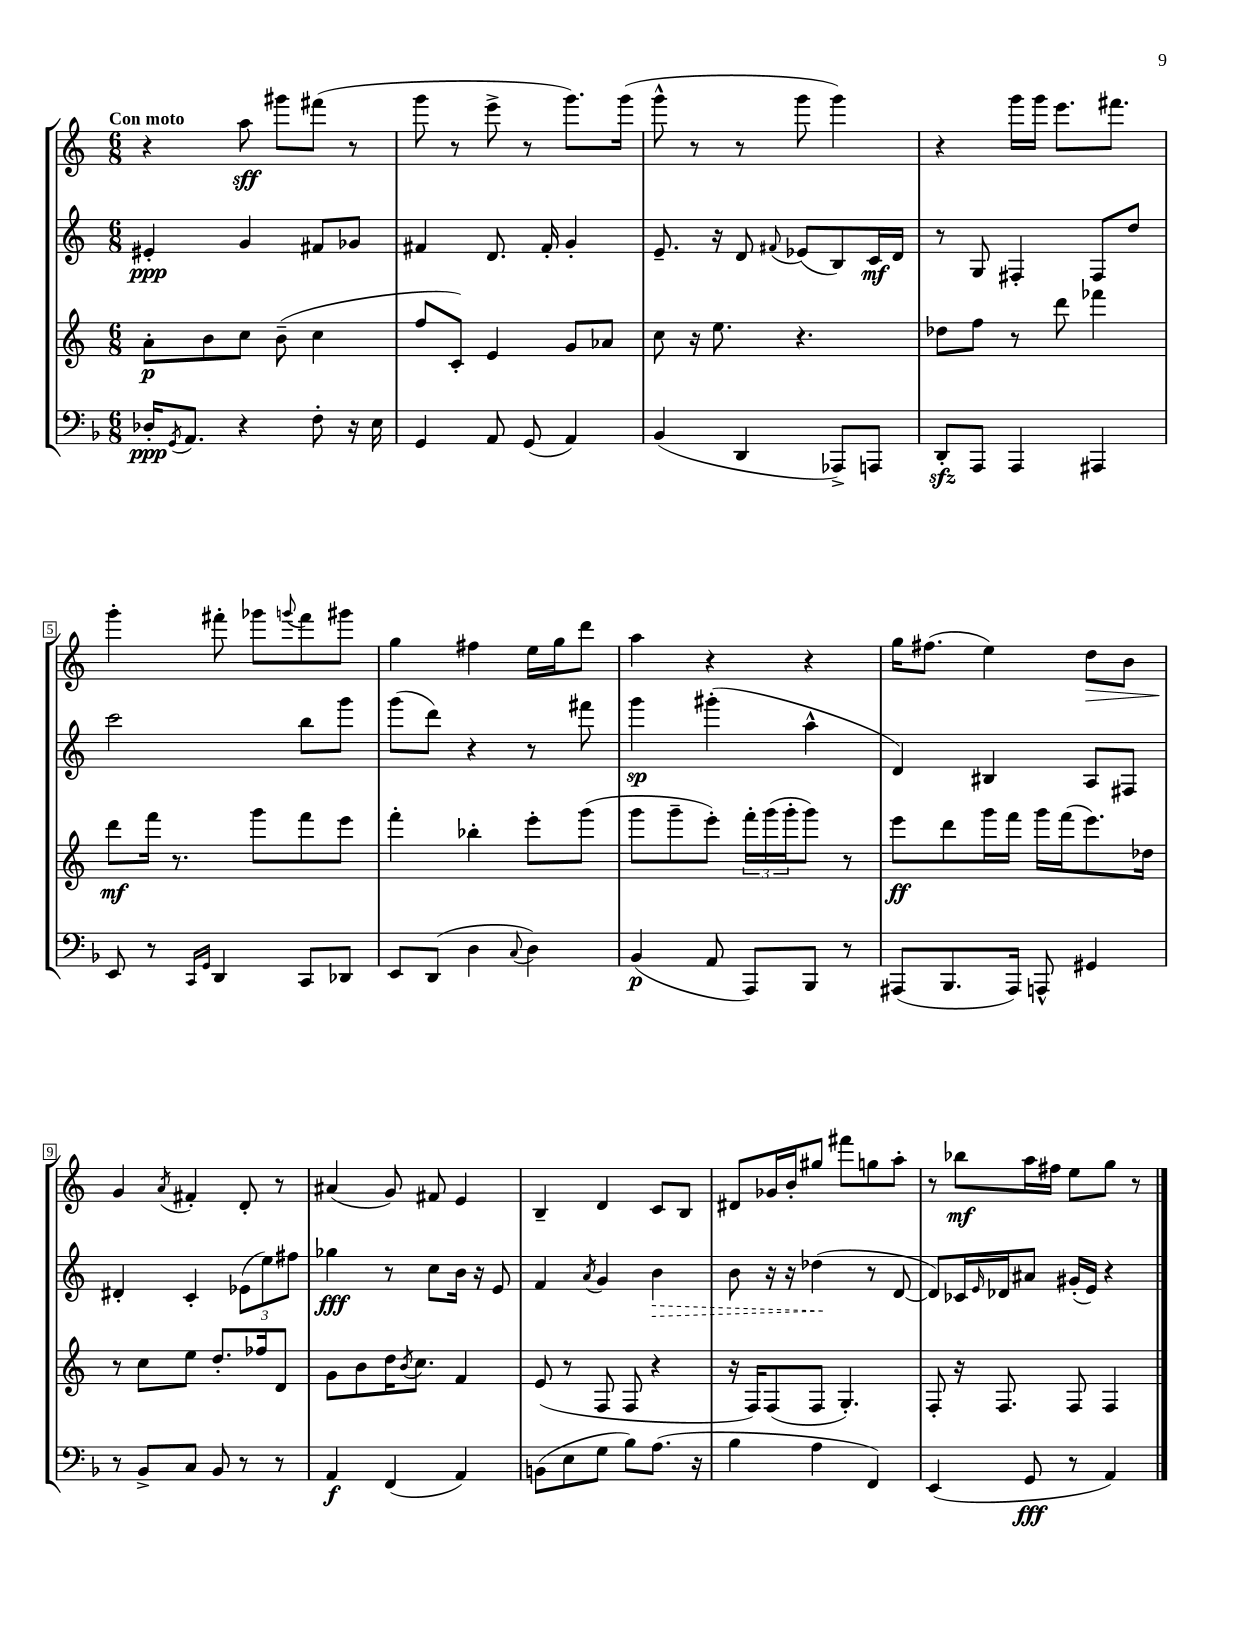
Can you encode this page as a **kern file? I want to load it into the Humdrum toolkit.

**kern	**dynam	**kern	**dynam	**kern	**dynam	**kern	**dynam
*part4	*part4	*part3	*part3	*part2	*part2	*part1	*part1
*staff4	*staff4	*staff3	*staff3	*staff2	*staff2	*staff1	*staff1
*clefF4	*	*clefG2	*	*clefG2	*	*clefG2	*
*k[b-]	*	*k[]	*	*k[]	*	*k[]	*
*M6/8	*	*M6/8	*	*M6/8	*	*M6/8	*
=1	=1	=1	=1	=1	=1	=1	=1
!	!	!	!	!	!	!LO:TX:a:B:t=Con moto	!
16D-X'/KL	ppp	8a'\L	p	4e#X'/	ppp	4r	.
8qGG/	.	.	.	.	.	.	.
8.AA/J	.	.	.	.	.	.	.
.	.	8b\	.	.	.	.	.
4r	.	8cc\J	.	4g/	.	8aa\	sff
.	.	(8b~\	.	.	.	8ggg#X\L	.
8F'\	.	4cc\	.	8f#X/L	.	(8fff#X\J	.
16r	.	.	.	8g-X/J	.	8r	.
16E\	.	.	.	.	.	.	.
=2	=2	=2	=2	=2	=2	=2	=2
4GG/	.	8ff/L	.	4f#X/	.	8ggg\	.
.	.	8c'/J)	.	.	.	8r	.
8AA/	.	4e/	.	8.d/	.	8eee^\	.
(8GG/	.	.	.	.	.	8r	.
.	.	.	.	16f#'/	.	.	.
4AA/)	.	8g/L	.	4g'/	.	8.ggg\L)	.
.	.	8a-X/J	.	.	.	.	.
.	.	.	.	.	.	(16ggg\Jk	.
=3	=3	=3	=3	=3	=3	=3	=3
(4BB-/	.	8cc\	.	8.e~/	.	8ggg^^\	.
.	.	16r	.	.	.	8r	.
.	.	8.ee\	.	16r	.	.	.
4DD/	.	.	.	8d/	.	8r	.
.	.	.	.	8qqf#X/	.	.	.
.	.	4.r	.	(8e-X/L	.	8ggg\	.
8AAA-X^/L)	.	.	.	8B/)	.	4ggg\)	.
8AAAn/J	.	.	.	16c/L	mf	.	.
.	.	.	.	16d/JJ	.	.	.
=4	=4	=4	=4	=4	=4	=4	=4
8DDzz'/L	.	8dd-X\L	.	8r	.	4r	.
8AAA/J	.	8ff\J	.	8G/	.	.	.
4AAA/	.	8r	.	4F#X'/	.	16ggg\LL	.
.	.	.	.	.	.	16ggg\JJ	.
.	.	8ddd\	.	.	.	8.eee\L	.
4AAA#X/	.	4fff-X\	.	8F#/L	.	.	.
.	.	.	.	.	.	8.fff#X\J	.
.	.	.	.	8dd/J	.	.	.
!!LO:LB:g=z
=5	=5	=5	=5	=5	=5	=5	=5
8EE/	.	8ddd\L	mf	2ccc\	.	4ggg'\	.
8r	.	16fff\Jk	.	.	.	.	.
.	.	8.r	.	.	.	.	.
16qqCC/LL	.	.	.	.	.	.	.
16qqGG/JJ	.	.	.	.	.	.	.
4DD/	.	.	.	.	.	8fff#X'\	.
.	.	8ggg\L	.	.	.	8ggg-X\L	.
.	.	.	.	.	.	8qqgggn/	.
8CC/L	.	8fff\	.	8bb\L	.	8fff#\	.
8DD-X/J	.	8eee\J	.	8ggg\J	.	8ggg#X\J	.
=6	=6	=6	=6	=6	=6	=6	=6
8EE/L	.	4fff'\	.	(8ggg\L	.	4gg\	.
(8DD/J	.	.	.	8ddd\J)	.	.	.
4D\	.	4bb-X'\	.	4r	.	4ff#X\	.
8qqC/	.	.	.	.	.	.	.
4D\)	.	8eee'\L	.	8r	.	16ee\LL	.
.	.	.	.	.	.	16gg\J	.
.	.	(8ggg\J	.	8fff#X\	.	8ddd\J	.
=7	=7	=7	=7	=7	=7	=7	=7
(4BB-/	p	8ggg\L	.	4ggg\	sp	4aa\	.
.	.	8ggg~\	.	.	.	.	.
8AA/	.	8eee'\J)	.	(4ggg#X'\	.	4r	.
8AAA/L)	.	24fff'\LL	.	.	.	.	.
.	.	(24ggg\	.	.	.	.	.
.	.	24ggg'\J	.	.	.	.	.
8BBB-/J	.	8ggg\J)	.	4aa^^\	.	4r	.
8r	.	8r	.	.	.	.	.
=8	=8	=8	=8	=8	=8	=8	=8
(8AAA#X/L	.	8eee\L	ff	4d/)	.	16gg\KL	.
.	.	.	.	.	.	(8.ff#X\J	.
8.BBB-/	.	8ddd\	.	.	.	.	.
.	.	16ggg\L	.	4B#X/	.	4ee\)	.
16AAA#/Jk)	.	16fff\JJ	.	.	.	.	.
8AAAn^^/	.	16ggg\LL	.	.	.	.	.
.	.	(16fff\J	.	.	.	.	.
!	!	!	!	!	!	!	!LO:HP:b
4GG#X/	.	8.eee\)	.	8A/L	.	8dd\L	>
.	.	.	.	8F#X/J	.	8b\J	.
.	.	16dd-X\Jk	.	.	.	.	.
!!LO:LB:g=z
=9	=9	=9	=9	=9	=9	=9	=9
8r	.	8r	.	4d#X'/	.	4g/	.
8BB-^/L	.	8cc\L	.	.	.	.	.
.	.	.	.	.	.	8qa/	.
8C/J	.	8ee\J	.	4c'/	.	4f#X'/	]
8BB-/	.	8.dd'/L	.	.	.	.	.
8r	.	.	.	(12e-X\L	.	8d'/	.
.	.	16ff-X/k	.	.	.	.	.
.	.	.	.	12ee\)	.	.	.
8r	.	8d/J	.	.	.	8r	.
.	.	.	.	12ff#X\J	.	.	.
=10	=10	=10	=10	=10	=10	=10	=10
4AA/	f	8g\L	.	4gg-X\	fff	(4a#X/	.
.	.	8b\	.	.	.	.	.
(4FF/	.	16dd\K	.	8r	.	8g/)	.
.	.	8qb/	.	.	.	.	.
.	.	8.cc\J	.	.	.	.	.
.	.	.	.	8cc\L	.	8f#X/	.
4AA/)	.	4f/	.	16b\Jk	.	4e/	.
.	.	.	.	16r	.	.	.
.	.	.	.	8e/	.	.	.
=11	=11	=11	=11	=11	=11	=11	=11
(8BBn\L	.	(8e/	.	4f/	.	4B~/	.
8E\	.	8r	.	.	.	.	.
.	.	.	.	8qa/	.	.	.
8G\J	.	8F/	.	4g/	.	4d/	.
8B-\L)	.	8F/	.	.	.	.	.
!	!	!	!	!	!LO:HP:b	!	!
(8.A\J	.	4r	.	4b\	>	8c/L	.
.	.	.	.	.	.	8B/J	.
16r	.	.	.	.	.	.	.
=12	=12	=12	=12	=12	=12	=12	=12
4B-\	.	16r	.	8b\	.	8d#X/L	.
.	.	16F/KL)	.	.	.	.	.
.	.	(8F/	.	16r	.	16g-X/L	.
.	.	.	.	16r	.	16b'/J	.
4A\	.	8F/J	.	(4dd-X\	.	8gg#X/J	.
.	.	4.G'/)	.	.	.	8fff#X\L	.
4FF/)	.	.	.	8r	]	8ggn\	.
.	.	.	.	[8d/	.	8aa'\J	.
=13	=13	=13	=13	=13	=13	=13	=13
(4EE/	.	8F'/	.	8d/L])	.	8r	.
.	.	16r	.	16c-X/L	.	8bb-X\L	mf
.	.	.	.	16qqe/	.	.	.
.	.	8.F/	.	16d-X/J	.	.	.
8GG/	fff	.	.	8a#X/J	.	16aa\L	.
.	.	.	.	.	.	16ff#X\JJ	.
8r	.	8F/	.	(16g#X'/LL	.	8ee\L	.
.	.	.	.	16e/JJ)	.	.	.
4AA/)	.	4F/	.	4r	.	8gg\J	.
.	.	.	.	.	.	8r	.
==	==	==	==	==	==	==	==
*-	*-	*-	*-	*-	*-	*-	*-
